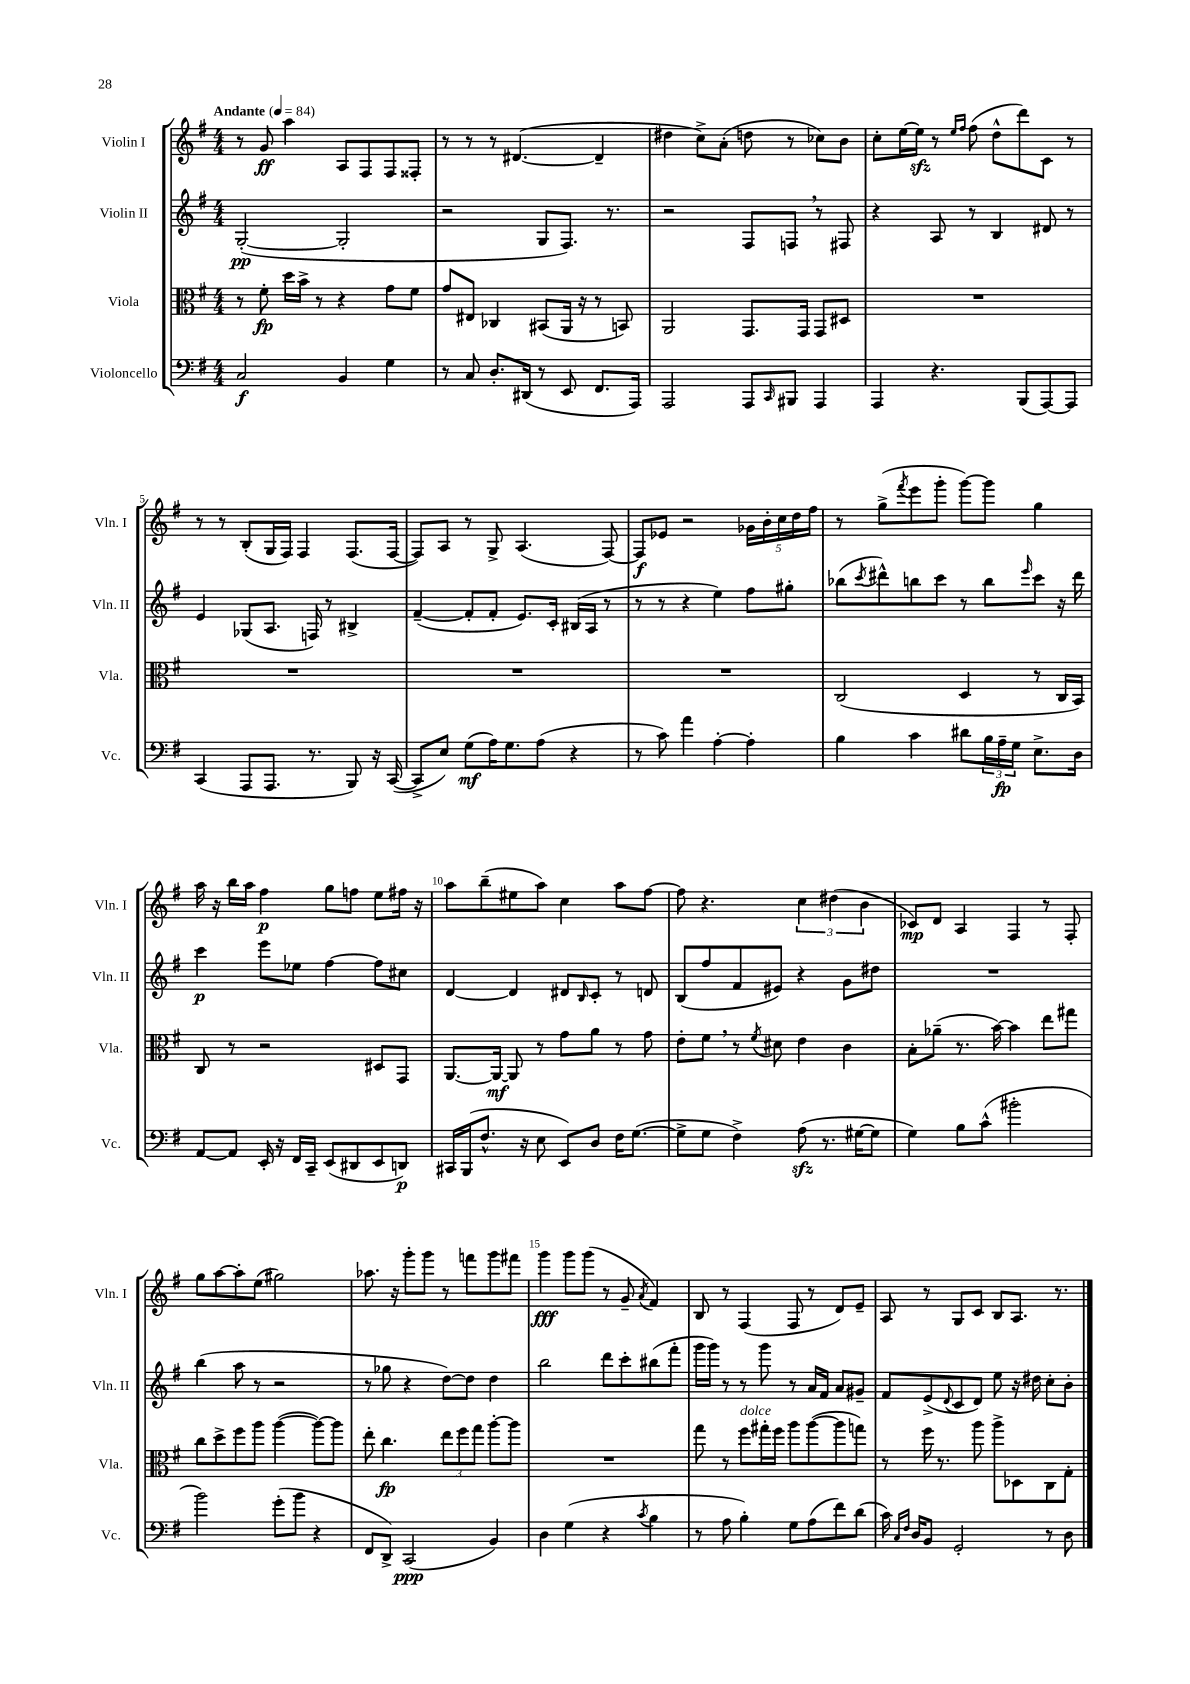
<<
\new StaffGroup <<
\new Staff = "s0" \with { instrumentName = "Violin I" shortInstrumentName = "Vln. I" } {
    \clef treble \key g \major \numericTimeSignature \time 4/4 \tempo "Andante" 4 = 84
    r8 g'8\ff a''4 a8 fis8 fis8 fisis8-. |
    r8 r8 r8 dis'4.~( dis'4-- |
    dis''4 c''8->) a'8-.( d''8 r8 ces''8) b'8 |
    c''8-. e''16~ e''16\sfz r8 \grace { e''16 fis''16 } fis''8( d''8-^ d'''8) c'8 r8 |
    r8 r8 b8-.( g16 fis16) fis4 fis8.( fis16~ |
    fis8) a8 r8 g8-> a4.( fis8~) |
    fis8\f ees'8 r2 \tuplet 5/4 { ges'16 b'16-. c''16 d''16 fis''16 } |
    r8 g''8->( \acciaccatura { fis'''8 } e'''8 g'''8-. g'''8~) g'''8 g''4 |
    a''16 r16 b''16 a''16 fis''4\p g''8 f''8 e''8 fis''16 r16 |
    a''8 b''8--( eis''8 a''8) c''4 a''8 fis''8~ |
    fis''8 r4. \tuplet 3/2 { c''4 dis''4( b'4 } |
    ces'8\mp) d'8 a4 fis4 r8 fis8-. |
    g''8 a''8~ a''8-. e''8( gis''2) |
    aes''8. r16 g'''8-. g'''8 r8 f'''8 g'''8 fis'''8 |
    g'''4\fff g'''8 g'''8( r8 g'8-- \acciaccatura { a'8 } fis'4) |
    b8 r8 fis4( fis8 r8 d'8) e'8-- |
    a8 r8 g8 c'8 b8 a8. r8. \bar "|." |
}
\new Staff = "s1" \with { instrumentName = "Violin II" shortInstrumentName = "Vln. II" } {
    \clef treble \key g \major \numericTimeSignature \time 4/4
    g2~-.\pp( g2-. |
    r2 g8 fis8.) r8. |
    r2 fis8 f8 \breathe r8 fis8 |
    r4 a8 r8 b4 dis'8 r8 |
    e'4 ges8( a8. f16) r8 bis4-> |
    fis'4~--( fis'8-. fis'8-. e'8.) c'16-. bis16( a16 r8 |
    r8 r8 r4 e''4) fis''8 gis''8-. |
    bes''8( \acciaccatura { c'''8 } dis'''8-^) b''8 c'''8 r8 b''8 \grace { e'''16 } c'''8 r16 dis'''16 |
    c'''4\p e'''8 ees''8 fis''4~ fis''8 cis''8 |
    d'4~ d'4 dis'8 \grace { b16 } c'8-. r8 d'8 |
    b8( fis''8 fis'8 eis'8) r4 g'8 dis''8 |
    R1 |
    b''4( a''8 r8 r2 |
    r8 ges''8 r4 d''8~) d''8 d''4 |
    b''2 d'''8 c'''8-. bis''8( fis'''8-. |
    g'''16 g'''16) r8 r8 g'''8 r8 a'16 fis'16 a'8 gis'8-- |
    fis'8 e'8->( \appoggiatura { d'8 } c'8 d'8) e''8 r16 dis''16 c''8-. b'8-. \bar "|." |
}
\new Staff = "s2" \with { instrumentName = "Viola" shortInstrumentName = "Vla." } {
    \clef alto \key g \major \numericTimeSignature \time 4/4
    r8 fis'8-.\fp d''16 b'16-> r8 r4 g'8 fis'8 |
    g'8 eis8 ces4 bis,8( a,16 r16 r8 b,8) |
    a,2 g,8. g,16 g,8 dis8 |
    R1 |
    R1 |
    R1 |
    R1 |
    c2( d4 r8 c16 b,16) |
    c8 r8 r2 dis8 g,8 |
    a,8.~ a,16~\mf a,8 r8 g'8 a'8 r8 g'8 |
    e'8-. fis'8 \breathe r8 \acciaccatura { fis'8 } dis'8 e'4 c'4 |
    b8-. aes'8--( r8. b'16~) b'4 e''8 gis''8 |
    c''8 d''8-> fis''8 a''8 a''4~( a''8~) a''8 |
    e''8-. c''4.\fp \tuplet 3/2 { e''8 fis''8 g''8 } a''8~-. a''8 |
    R1 |
    g''8 r8 fis''8^\markup { \italic "dolce" } gis''16-. fis''16 a''8 a''8~( a''8 g''8) |
    r8 fis''16 r8. a''8 a''8-> des8 c8 g8-. \bar "|." |
}
\new Staff = "s3" \with { instrumentName = "Violoncello" shortInstrumentName = "Vc." } {
    \clef bass \key g \major \numericTimeSignature \time 4/4
    c2\f b,4 g4 |
    r8 c8 d8.-. dis,16( r8 e,8 fis,8. a,,16) |
    a,,2 a,,8 \grace { c,16 } bis,,8 a,,4 |
    a,,4 r4. b,,8( a,,8~) a,,8 |
    c,4( a,,8 a,,8. r8. b,,8) r16 c,16~( |
    c,8-> e8) g8\mf( a16) g8. a8( r4 |
    r8 c'8) a'4 a4~-. a4-. |
    b4 c'4 dis'8 \tuplet 3/2 { b16 a16--\fp g16 } e8.-> d16 |
    a,8~ a,8 e,16-. r16 fis,16 c,16-- e,8( dis,8 e,8 d,8\p) |
    cis,16 b,,16( fis8.-^ r16 e8 e,8) d8 fis16 g8.~( |
    g8-> g8 fis4->) a8\sfz( r8. gis16~ gis8 |
    g4) b8 c'8-^( bis'2-. |
    b'2) g'8-.( b'8 r4 |
    fis,8 d,8->) c,2\ppp( b,4) |
    d4 g4( r4 \acciaccatura { c'8 } b4 |
    r8 a8 b4-.) g8 a8( fis'8) d'8( |
    c'16) \grace { c16 fis16 } d16 b,8 g,2-. r8 d8 \bar "|." |
}
>>
>>
\layout { \context { \Score \override BarNumber.break-visibility = ##(#f #t #t) barNumberVisibility = #(every-nth-bar-number-visible 5) } }
